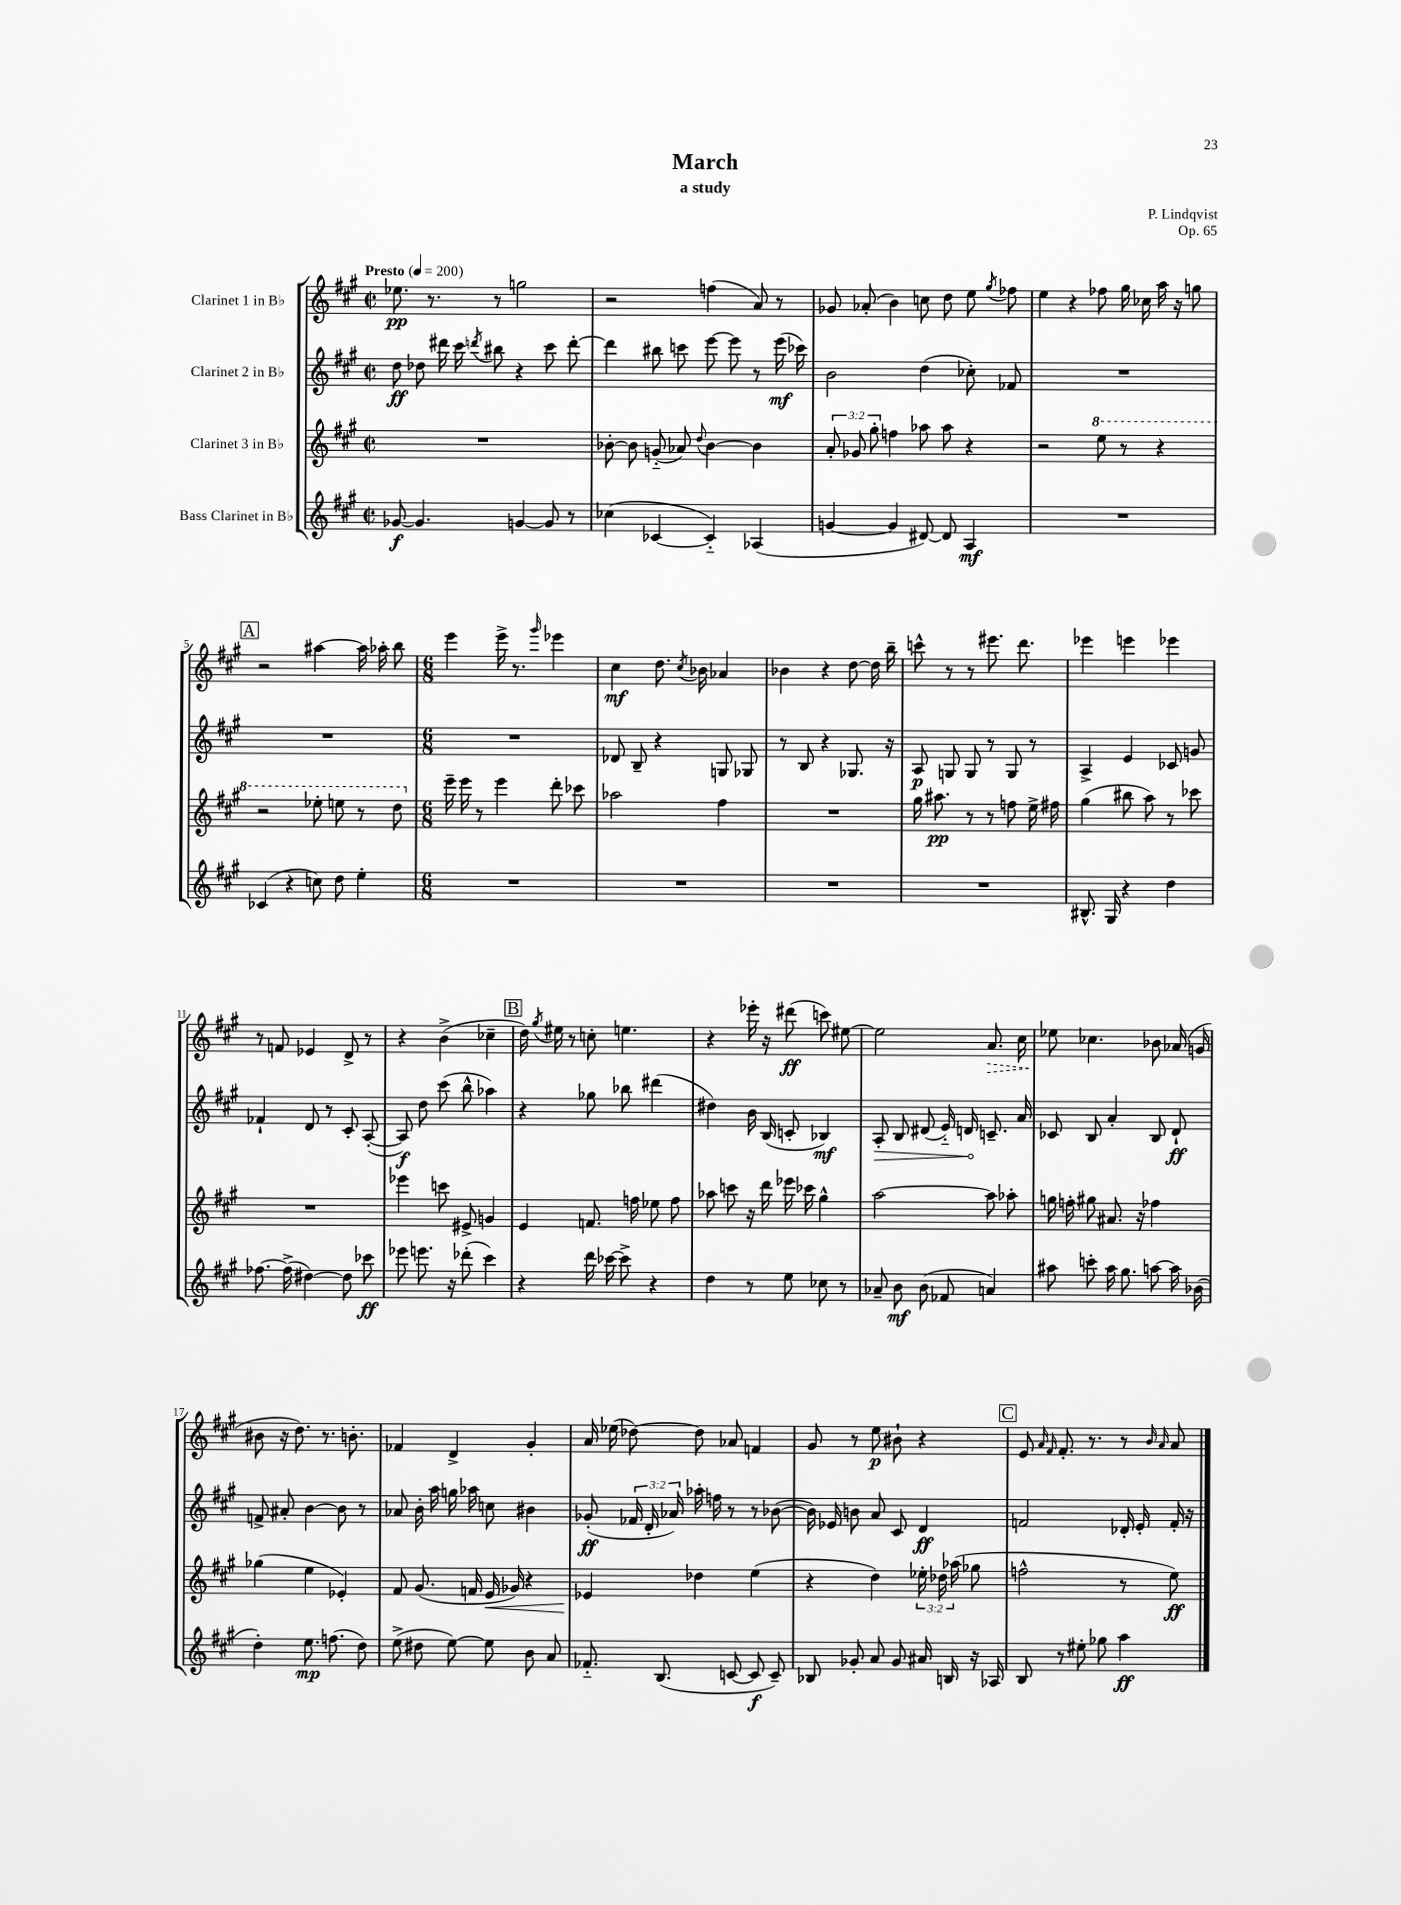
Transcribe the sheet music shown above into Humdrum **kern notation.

**kern	**dynam	**kern	**dynam	**kern	**dynam	**kern	**dynam
*part4	*part4	*part3	*part3	*part2	*part2	*part1	*part1
*staff4	*staff4	*staff3	*staff3	*staff2	*staff2	*staff1	*staff1
*I"Bass Clarinet in B♭	*	*I"Clarinet 3 in B♭	*	*I"Clarinet 2 in B♭	*	*I"Clarinet 1 in B♭	*
*clefG2	*	*clefG2	*	*clefG2	*	*clefG2	*
*k[f#c#g#]	*	*k[f#c#g#]	*	*k[f#c#g#]	*	*k[f#c#g#]	*
*M2/2	*	*M2/2	*	*M2/2	*	*M2/2	*
*met(c|)	*	*met(c|)	*	*met(c|)	*	*met(c|)	*
*MM200	*	*MM200	*	*MM200	*	*MM200	*
=1	=1	=1	=1	=1	=1	=1	=1
!	!	!	!	!	!	!LO:TX:a:B:t=Presto	!
[8g-X/	f	1r	.	8dd\	ff	8.ee-X\	pp
4.g-/]	.	.	.	8dd-X\	.	.	.
.	.	.	.	.	.	8.r	.
.	.	.	.	16ddd#X\	.	.	.
.	.	.	.	16ccc#\	.	.	.
.	.	.	.	8qdddn/	.	.	.
.	.	.	.	8bb#X\	.	8r	.
[4gn/	.	.	.	4r	.	2ggn\	.
8g/]	.	.	.	8ccc#\	.	.	.
8r	.	.	.	[8ddd'\	.	.	.
=2	=2	=2	=2	=2	=2	=2	=2
(4cc-X\	.	[8b-X'\	.	4ddd\]	.	2r	.
.	.	8b-\]	.	.	.	.	.
[4c-X/	.	(8gn/	.	8bb#X\	.	.	.
.	.	8a-X/)	.	8cccn\	.	.	.
.	.	8qqdd/	.	.	.	.	.
4c-/])	.	[4b-\	.	[8eee\	.	(4ffn\	.
.	.	.	.	8eee\]	.	.	.
(4A-X/	.	4b-\]	.	8r	.	8a/)	.
.	.	.	.	(16eee\	mf	8r	.
.	.	.	.	16ccc-X\)	.	.	.
=3	=3	=3	=3	=3	=3	=3	=3
[4gn/	.	12a'/	.	2b\	.	8g-X/	.
.	.	12g-X/	.	.	.	.	.
.	.	.	.	.	.	(8a-X'/	.
.	.	12gg#'\	.	.	.	.	.
4g/]	.	4ffn\	.	.	.	4b\)	.
[8d#X/)	.	8aa-X\	.	(4dd\	.	8ccn\	.
8d#/]	.	8aa-\	.	.	.	8dd\	.
4A/	mf	4r	.	8cc-X'\)	.	8ee\	.
.	.	.	.	.	.	8qgg#/	.
.	.	.	.	8f-X/	.	8ff-X\	.
=4	=4	=4	=4	=4	=4	=4	=4
1r	.	2r	.	1r	.	4ee\	.
.	.	.	.	.	.	4r	.
*	*	*8va	*	*	*	*	*
.	.	8eee\	.	.	.	8ff-X\	.
.	.	8r	.	.	.	16gg#\	.
.	.	.	.	.	.	16cc-X\	.
.	.	4r	.	.	.	16aa\	.
.	.	.	.	.	.	16r	.
.	.	.	.	.	.	8ggn\	.
!!LO:LB:g=z
!!LO:REH:place=s1:t=A
=5	=5	=5	=5	=5	=5	=5	=5
(4c-X/	.	2r	.	1r	.	2r	.
4r	.	.	.	.	.	.	.
8ccn\)	.	8eee-X'\	.	.	.	[4aa#X\	.
8dd\	.	8eeen\	.	.	.	.	.
4ee'\	.	8r	.	.	.	16aa#\]	.
.	.	.	.	.	.	16aa-X'\	.
.	.	8ddd\	.	.	.	8bb\	.
=6	=6	=6	=6	=6	=6	=6	=6
*M6/8	*	*M6/8	*	*M6/8	*	*M6/8	*
*	*	*X8va	*	*	*	*	*
2.r	.	16eee~\	.	2.r	.	4eee\	.
.	.	16eee\	.	.	.	.	.
.	.	8r	.	.	.	.	.
.	.	4eee\	.	.	.	16eee^\	.
.	.	.	.	.	.	8.r	.
.	.	.	.	.	.	16qqggg#/	.
.	.	8ddd'\	.	.	.	4eee-X\	.
.	.	8ccc-X\	.	.	.	.	.
=7	=7	=7	=7	=7	=7	=7	=7
2.r	.	2aa-X\	.	8d-X/	.	4cc#\	mf
.	.	.	.	8B~/	.	.	.
.	.	.	.	4r	.	8.dd\	.
.	.	.	.	.	.	8qcc#/	.
.	.	.	.	.	.	16b-X\	.
.	.	4ff#\	.	8Gn/	.	4a-X/	.
.	.	.	.	8G-X/	.	.	.
=8	=8	=8	=8	=8	=8	=8	=8
2.r	.	2.r	.	8r	.	4b-X\	.
.	.	.	.	8B/	.	.	.
.	.	.	.	4r	.	4r	.
.	.	.	.	8.G-X/	.	[8dd\	.
.	.	.	.	.	.	16dd\]	.
.	.	.	.	16r	.	16bb~\	.
=9	=9	=9	=9	=9	=9	=9	=9
2.r	.	16gg#\	.	8A/	p	8cccn^^\	.
.	.	8.aa#X\	pp	.	.	.	.
.	.	.	.	8Gn/	.	8r	.
.	.	8r	.	8G/	.	8r	.
.	.	8r	.	8r	.	8.eee#X\	.
.	.	8ffn\	.	8G/	.	.	.
.	.	.	.	.	.	8.ddd\	.
.	.	16ee^\	.	8r	.	.	.
.	.	16ff#X\	.	.	.	.	.
=10	=10	=10	=10	=10	=10	=10	=10
8.B#X^^/	.	(4gg#\	.	4A^/	.	4eee-X\	.
16G#/	.	.	.	.	.	.	.
4r	.	8bb#X\	.	4e/	.	4eeen\	.
.	.	8aa\)	.	.	.	.	.
4dd\	.	8r	.	8c-X/	.	4eee-X\	.
.	.	8ccc-X\	.	8gn/	.	.	.
!!LO:LB:g=z
=11	=11	=11	=11	=11	=11	=11	=11
[8.ff-X\	.	2.r	.	4f-X`/	.	8r	.
.	.	.	.	.	.	8fn/	.
(16ff-^\]	.	.	.	.	.	.	.
[4dd#X\)	.	.	.	8d/	.	4e-X/	.
.	.	.	.	8r	.	.	.
8dd#\]	.	.	.	8c#'/	.	8d^/	.
8ccc-X\	ff	.	.	([8A'/	.	8r	.
=12	=12	=12	=12	=12	=12	=12	=12
8eee-X\	.	4eee-X\	.	8A/])	f	4r	.
8.eeen\	.	.	.	8dd\	.	.	.
.	.	8cccn\	.	(8ccc#\	.	(4b^\	.
16r	.	.	.	.	.	.	.
(8ddd-X'\	.	8e#X^/	.	8bb^^\	.	.	.
4ccc#\)	.	4gn/	.	4aa-X\)	.	4cc-X~\	.
!!LO:REH:place=s1:t=B
=13	=13	=13	=13	=13	=13	=13	=13
4r	.	4e/	.	4r	.	16dd\)	.
.	.	.	.	.	.	8qgg#/	.
.	.	.	.	.	.	16ee#X\	.
.	.	.	.	.	.	8r	.
16ddd\	.	8.fn/	.	8gg-X\	.	8ccn'\	.
[16ccc-X\	.	.	.	.	.	.	.
8ccc-^\]	.	.	.	8bb-X\	.	4.een\	.
.	.	16ffn\	.	.	.	.	.
4r	.	8ee-X\	.	(4ddd#X\	.	.	.
.	.	8ff\	.	.	.	.	.
=14	=14	=14	=14	=14	=14	=14	=14
4dd\	.	8aa-X\	.	4dd#X\)	.	4r	.
.	.	8cccn\	.	.	.	.	.
8r	.	16r	.	16b\	.	16eee-X'\	.
.	.	16ddd\	.	(16B/	.	16r	.
8ee\	.	16eee-X\	.	8cn'/	.	(8ddd#X\	ff
.	.	16ccc-X\	.	.	.	.	.
8cc-X\	.	4gg#^^\	.	4B-X/)	mf	8cccn\)	.
8r	.	.	.	.	.	[8ee#X\	.
=15	=15	=15	=15	=15	=15	=15	=15
!	!	!	!	!	!LO:HP:b	!	!
8a-X~/	.	[2aa\	.	8A'/	>	2ee#\]	.
8b\	mf	.	.	8B/	.	.	.
(8b\	.	.	.	(8d#X/	.	.	.
8f-X/	.	.	.	16e/)	.	.	.
.	.	.	.	16dn/	.	.	.
!	!	!	!	!	!	!	!LO:HP:b
4an/)	.	8aa\]	.	8.cn~/	]	8.a/	>
.	.	8aa-X'\	.	.	.	.	.
.	.	.	.	16a/	.	16cc#\	.
=16	=16	=16	=16	=16	=16	=16	=16
8aa#X\	.	16ggn\	.	8c-X/	.	8ee-X\	.
.	.	16ffn'\	.	.	.	.	.
8cccn'\	.	8gg#X\	.	8B/	.	4.cc-X\	]
16aa#\	.	8.a#X/	.	4a'/	.	.	.
8.gg#\	.	.	.	.	.	.	.
.	.	16r	.	.	.	.	.
[8aan\	.	4ff-X\	.	8B/	.	8b-X\	.
16aa\]	.	.	.	8d`/	ff	(16a-X/	.
(16b-X\	.	.	.	.	.	16gn/	.
!!LO:LB:g=z
=17	=17	=17	=17	=17	=17	=17	=17
4dd'\)	.	(4gg-X\	.	8fn^/	.	8b#X\	.
.	.	.	.	8a#X'/	.	16r	.
.	.	.	.	.	.	8.dd\)	.
8.ee\	mp	4ee\	.	[4b\	.	.	.
.	.	.	.	.	.	8.r	.
(8.ffn\	.	.	.	.	.	.	.
.	.	4e-X'/)	.	8b\]	.	.	.
.	.	.	.	.	.	8.bn'\	.
8dd\)	.	.	.	8r	.	.	.
=18	=18	=18	=18	=18	=18	=18	=18
(8ee^\	.	8f#/	.	8a-X/	.	4f-X/	.
8dd#X\	.	(8.g#/	.	16b'\	.	.	.
.	.	.	.	16aa\	.	.	.
[8ee\)	.	.	.	16ggn\	.	4d^/	.
.	.	16fn/	.	16aa-X\	.	.	.
!	!	!	!LO:HP:b	!	!	!	!
8ee\]	.	16e/	<	8ccn\	.	.	.
.	.	16g-X/)	.	.	.	.	.
8b\	.	4r	.	4b#X\	.	4g#'/	.
8a/	.	.	.	.	.	.	.
=19	=19	=19	=19	=19	=19	=19	=19
8.f-X/	.	4e-X/	.	(8g-X'/	ff	16a/	.
.	.	.	.	.	.	(16ee-X\	.
.	.	.	.	24f-X/	.	[8dd-X\)	.
.	.	.	.	24d'/	.	.	.
(8.B/	.	.	.	.	.	.	.
.	.	.	.	24a-X/)	.	.	.
.	.	4dd-X\	[	16aa-X'\	.	8dd-\]	.
.	.	.	.	16ffn\	.	.	.
[8cn/	.	.	.	8r	.	8a-X/	.
8c/]	f	(4ee\	.	8r	.	4fn/	.
8c~/)	.	.	.	([8b-X\	.	.	.
=20	=20	=20	=20	=20	=20	=20	=20
8B-X/	.	4r	.	16b-\])	.	8g#/	.
.	.	.	.	16e-X/	.	.	.
8g-X'/	.	.	.	8bn\	.	8r	.
8a/	.	4dd\)	.	8a/	.	8ee\	p
8g-/	.	.	.	8c#/	.	8b#X`\	.
16a#X/	.	24ee-X'\	.	4d/	ff	4r	.
.	.	24dd-X\	.	.	.	.	.
16Bn/	.	.	.	.	.	.	.
.	.	(24aa-X\	.	.	.	.	.
16r	.	8gg-X\	.	.	.	.	.
16A-X/	.	.	.	.	.	.	.
!!LO:REH:place=s1:t=C
=21	=21	=21	=21	=21	=21	=21	=21
8B/	.	2ffn^^\	.	2fn/	.	8e/	.
.	.	.	.	.	.	16qqa/	.
.	.	.	.	.	.	16qqf#/	.
8r	.	.	.	.	.	8.f#'/	.
8ee#X'\	.	.	.	.	.	.	.
.	.	.	.	.	.	8.r	.
8gg-X\	.	.	.	.	.	.	.
4aa\	ff	8r	.	16d-X'/	.	8r	.
.	.	.	.	16e'/	.	.	.
.	.	.	.	.	.	16qqb/	.
.	.	.	.	.	.	16qqa/	.
.	.	8ee\)	ff	16f'/	.	8a/	.
.	.	.	.	16r	.	.	.
==	==	==	==	==	==	==	==
*-	*-	*-	*-	*-	*-	*-	*-
